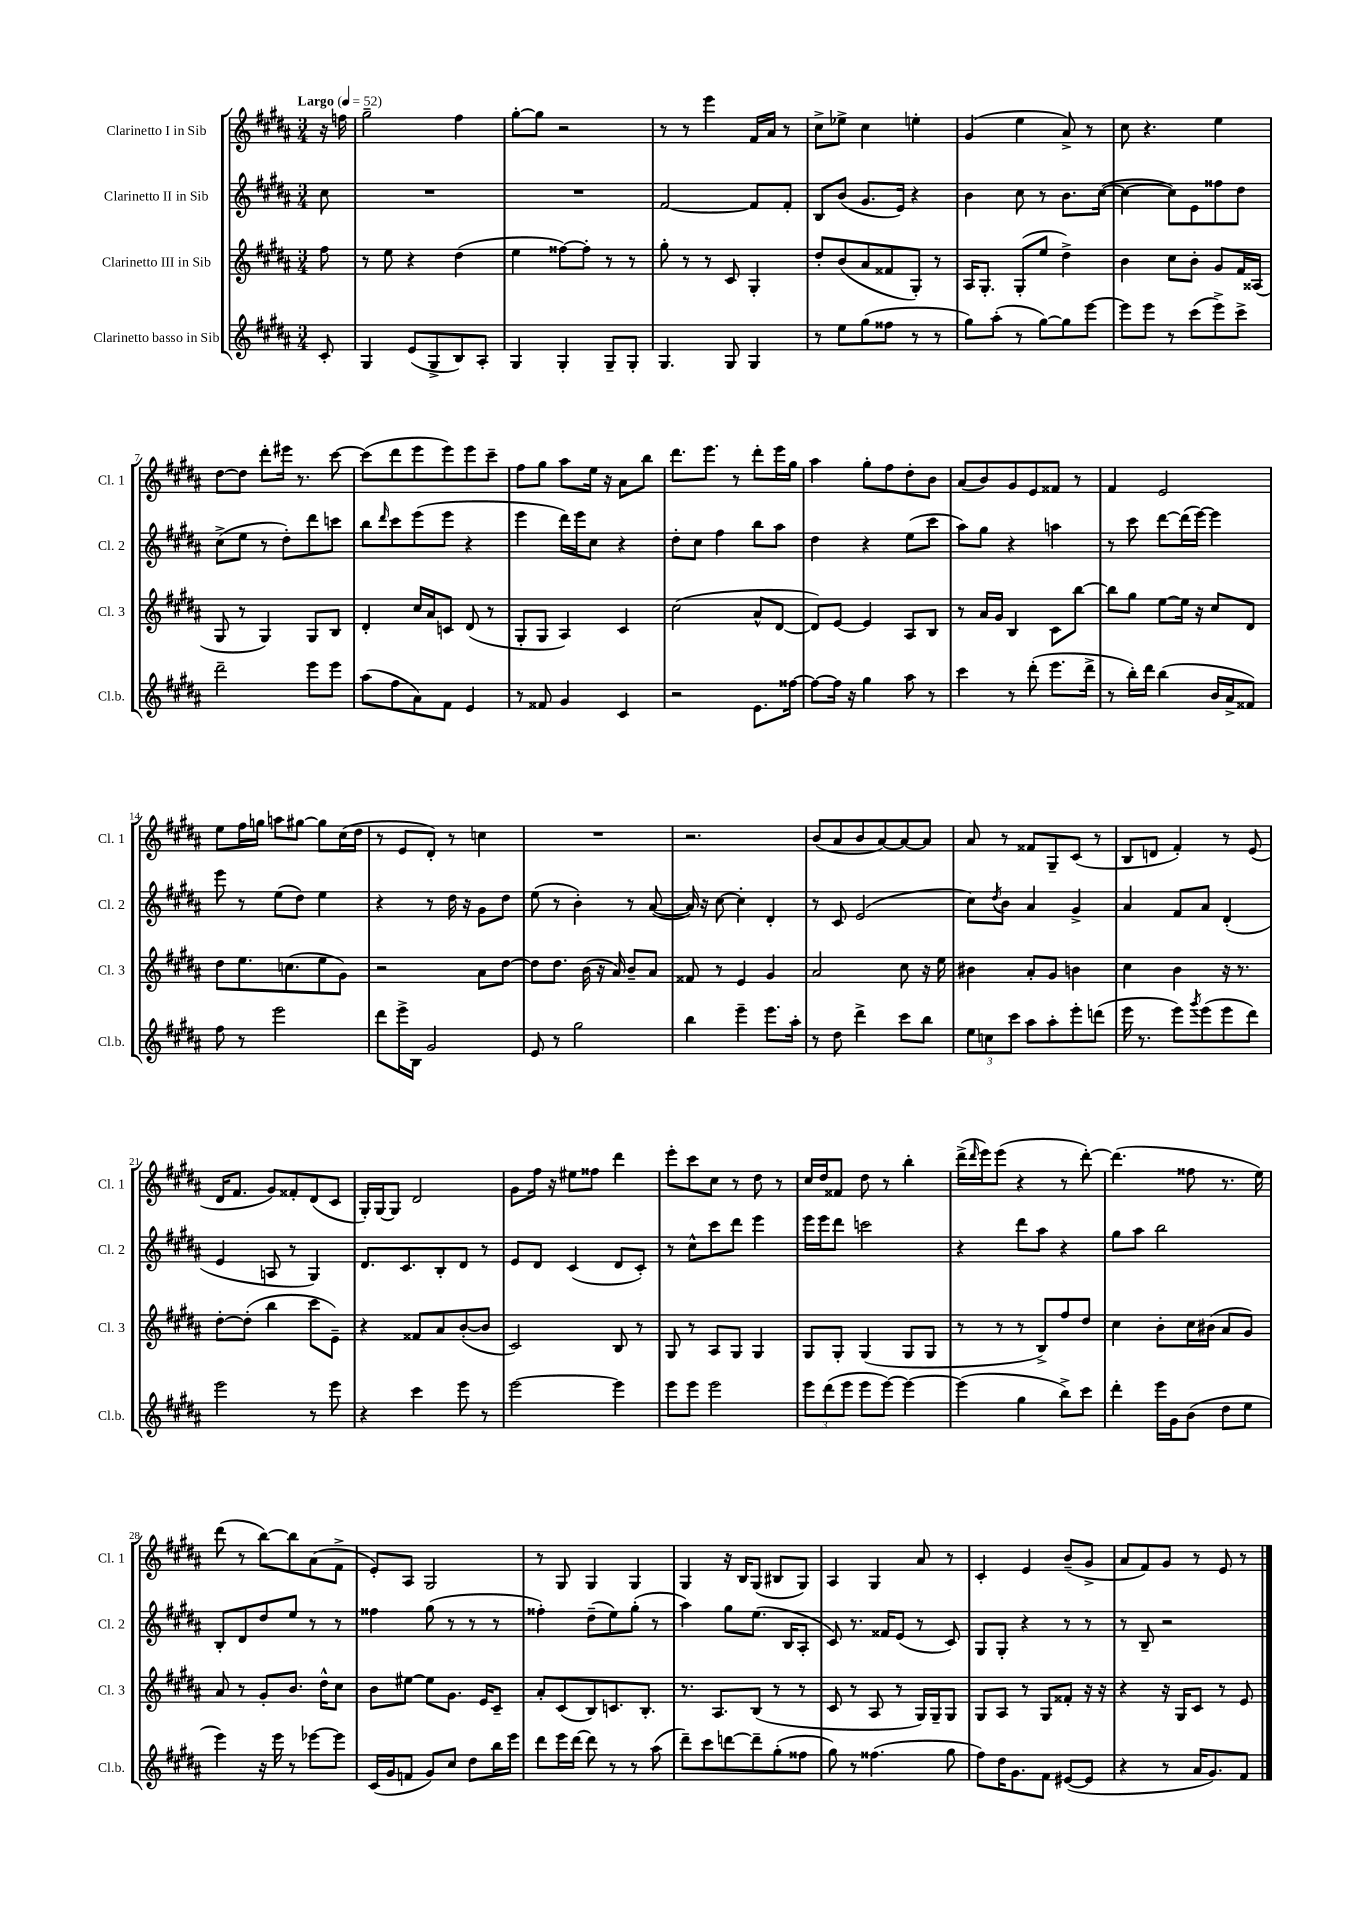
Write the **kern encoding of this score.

**kern	**kern	**kern	**kern
*part4	*part3	*part2	*part1
*staff4	*staff3	*staff2	*staff1
*I"Clarinetto basso in Sib	*I"Clarinetto III in Sib	*I"Clarinetto II in Sib	*I"Clarinetto I in Sib
*I'Cl.b.	*I'Cl. 3	*I'Cl. 2	*I'Cl. 1
*clefG2	*clefG2	*clefG2	*clefG2
*k[f#c#g#d#a#]	*k[f#c#g#d#a#]	*k[f#c#g#d#a#]	*k[f#c#g#d#a#]
*M3/4	*M3/4	*M3/4	*M3/4
*MM52	*MM52	*MM52	*MM52
=	=	=	=
!	!	!	!LO:TX:a:B:t=Largo
8c#'/	8ff#\	8cc#\	16r
.	.	.	16ffn\
=1	=1	=1	=1
4G#/	8r	2.r	2gg#~\
.	8ee\	.	.
(8e/L	4r	.	.
8G#^/	.	.	.
8B/)	(4dd#\	.	4ff#\
8A#'/J	.	.	.
=2	=2	=2	=2
4G#/	4ee\	2.r	[8gg#'\L
.	.	.	8gg#\J]
4G#'/	[8ff##X\L)	.	2r
.	8ff##'\J]	.	.
8G#~/L	8r	.	.
8G#'/J	8r	.	.
=3	=3	=3	=3
4.G#/	8gg#'\	[2f#/	8r
.	8r	.	8r
.	8r	.	4eee\
8G#/	8c#/	.	.
4G#/	4G#'/	8f#/L]	16f#/LL
.	.	.	16a#/JJ
.	.	8f#'/J	8r
=4	=4	=4	=4
8r	8dd#'/L	8B/L	8cc#^\L
8ee\L	(8b/	(8b/J	8ee-X^\J
(8gg#\	8a#/	8.g#/L	4cc#\
8ff##X\J	8f##X/	.	.
.	.	16e/Jk)	.
8r	8G#'/J)	4r	4een'\
8r	8r	.	.
=5	=5	=5	=5
8gg#\L)	16A#/KL	4b\	(4g#/
.	8.G#'/J	.	.
(8aa#'\J	.	.	.
8r	(8G#'/L	8cc#\	4ee\
[8gg#\L)	8ee/J	8r	.
8gg#\]	4dd#^\)	8.b\L	8a#^/)
[8eee\J	.	.	8r
.	.	([16cc#\Jk	.
=6	=6	=6	=6
8eee\L]	4b\	4cc#\_	8cc#\
8eee\J	.	.	4.r
8r	8cc#\L	8cc#\L])	.
(8ccc#\L	8b'\J	8e\	.
8eee^\)	8g#/L	8ff##X\	4ee\
8ccc#^\J	16f#/L	8dd#\J	.
.	(16A##X/JJ	.	.
!!LO:LB:g=z
=7	=7	=7	=7
2ddd#~\	8G#/	(8cc#^\L	[8dd#\L
.	8r	8ee\J	8dd#\J]
.	4G#/)	8r	8ddd#'\L
.	.	8dd#'\L)	16eee#X\Jk
.	.	.	8.r
8eee\L	8G#/L	8ddd#\	.
8eee\J	8B/J	8cccn\J	[8ccc#\
=8	=8	=8	=8
(8aa#\L	4d#'/	8bb\L	(8ccc#\L]
.	.	16qqddd#/	.
8ff#\	.	8ccc#\	8ddd#\
8a#\)	16cc#/LL	(8eee\	8eee\
.	16a#/J	.	.
8f#\J	8cn/J	8eee\J	8eee\)
4e/	(8d#/	4r	8eee\
.	8r	.	8ccc#~\J
=9	=9	=9	=9
8r	8G#'/L	4eee\	8ff#\L
8f##X/	8G#/J	.	8gg#\J
4g#/	4A#/)	16ddd#\LL)	8aa#\L
.	.	16eee\J	.
.	.	8cc#\J	16ee\Jk
.	.	.	16r
4c#/	4c#/	4r	8a#\L
.	.	.	8bb\J
=10	=10	=10	=10
2r	(2cc#\	8dd#'\L	8.ddd#\L
.	.	8cc#\J	.
.	.	.	8.eee\J
.	.	4ff#\	.
.	.	.	8r
8.e\L	8a#^^/L	8bb\L	8ddd#'\L
.	[8d#/J	8aa#\J	16eee\L
[16ff##X\Jk	.	.	16gg#\JJ
=11	=11	=11	=11
8ff##\L_	8d#/L])	4dd#\	4aa#\
16ff##\Jk]	[8e/J	.	.
16r	.	.	.
4gg#\	4e/]	4r	8gg#'\L
.	.	.	8ff#\
8aa#\	8A#/L	(8ee\L	8dd#'\
8r	8B/J	8ccc#\J	8b\J
=12	=12	=12	=12
4ccc#\	8r	8aa#\L)	(8a#/L
.	16a#/LL	8gg#\J	8b/)
.	16g#/JJ	.	.
8r	4B/	4r	8g#/
(8ddd#'\	.	.	8e/
8.eee\L	8c#\L	4aan\	8f##X/J
.	[8bb\J	.	8r
16ddd#^\Jk	.	.	.
=13	=13	=13	=13
8r	8bb\L]	8r	4f#/
16bb'\LL)	8gg#\J	8ccc#\	.
16ddd#\JJ	.	.	.
(4bb\	[8ee\L	[8ddd#\L	2e/
.	16ee\Jk]	(16ddd#\L]	.
.	16r	[16eee\JJ)	.
16b/LL	8cc#/L	4eee\]	.
16a#^/J	.	.	.
8f##X/J)	8d#/J	.	.
!!LO:LB:g=z
=14	=14	=14	=14
8ff#\	8dd#\L	8eee\	8ee\L
8r	8.ee\	8r	16ff#\L
.	.	.	16ggn\JJ
2eee\	.	(8ee\L	8aan\L
.	(8.ccn\	.	.
.	.	8dd#\J)	[8gg#X\J
.	8ee\	4ee\	8gg#\L]
.	8g#\J)	.	(16cc#\L
.	.	.	16dd#\JJ
=15	=15	=15	=15
8ddd#\L	2r	4r	8r
16eee^\L	.	.	8e/L
16B\JJ	.	.	.
2g#/	.	8r	8d#'/J)
.	.	16dd#\	8r
.	.	16r	.
.	8a#\L	8g#\L	4ccn\
.	[8dd#\J	8dd#\J	.
=16	=16	=16	=16
8e/	8dd#\L]	(8ee\	2.r
8r	8.dd#\J	8r	.
2gg#\	.	4b'\)	.
.	(16b\	.	.
.	16r	.	.
.	16a#/)	.	.
.	8b~/L	8r	.
.	8a#/J	([8a#/	.
=17	=17	=17	=17
4bb\	8f##X/	16a#/])	2.r
.	.	16r	.
.	8r	[8cc#\	.
4eee~\	4e/	4cc#'\]	.
8.eee\L	4g#/	4d#'/	.
16aa#'\Jk	.	.	.
=18	=18	=18	=18
8r	2a#/	8r	(8b/L
8dd#\	.	8c#/	8a#/
4ddd#^\	.	(2e/	8b/
.	.	.	[8a#/)
8ccc#\L	8cc#\	.	8a#/_
8bb\J	16r	.	8a#/J]
.	16ee\	.	.
=19	=19	=19	=19
12ee\L	4b#X\	8cc#\L)	8a#/
12ccn\	.	.	.
.	.	8qdd#/	.
.	.	8b\J	8r
12ccc#\J	.	.	.
8aa#\L	8a#'/L	4a#/	8f##X/L
8aa#'\	8g#/J	.	8G#~/
8eee'\	4bn\	4g#^/	(8c#/J
(8dddn\J	.	.	8r
=20	=20	=20	=20
16eee\	4cc#\	4a#/	8B/L
8.r	.	.	.
.	.	.	8dn/J
8eee\L)	4b\	8f#/L	4f#'/)
8qggg#/	.	.	.
(8eee\	.	8a#/J	.
8eee\	16r	(4d#'/	8r
.	8.r	.	.
8ddd#\J)	.	.	(8e/
!!LO:LB:g=z
=21	=21	=21	=21
2eee\	[8dd#'\L	4e/	16d#/KL
.	.	.	8.f#/J
.	(8dd#'\J]	.	.
.	4bb\	8An/	8g#/L)
.	.	8r	8f##X'/
8r	8ccc#\L	4G#/)	(8d#/
8eee\	8e~\J)	.	8c#/J
=22	=22	=22	=22
4r	4r	8.d#/L	16G#'/LL)
.	.	.	[16G#/J
.	.	.	8G#/J]
.	.	8.c#/	.
4ccc#\	8f##X/L	.	2d#/
.	8a#/	8B'/	.
8eee\	([8b'/	8d#/J	.
8r	8b/J]	8r	.
=23	=23	=23	=23
[2eee\	2c#/)	8e/L	8g#\L
.	.	8d#/J	16ff#\Jk
.	.	.	16r
.	.	(4c#/	8ee#X\L
.	.	.	8ff##X\J
4eee\]	8B/	8d#/L	4ddd#\
.	8r	8c#'/J)	.
=24	=24	=24	=24
8eee\L	8G#/	8r	8eee'\L
8eee\J	8r	8cc#^^\L	8ccc#\
2eee\	8A#/L	8ccc#\	8cc#\J
.	8G#/J	8ddd#\J	8r
.	4G#/	4eee\	8dd#\
.	.	.	8r
=25	=25	=25	=25
12eee\L	8G#/L	16eee\LL	16cc#/LL
.	.	16eee\J	16dd#/J
(12ddd#\	.	.	.
.	8G#'/J	8ddd#\J	8f##X/J
12eee\J	.	.	.
8eee\L	(4G#/	2cccn\	8dd#\
[8eee\J)	.	.	8r
4eee\_	8G#/L	.	4bb'\
.	8G#/J	.	.
=26	=26	=26	=26
(4eee\]	8r	4r	(16ddd#^\LL
.	.	.	16qqddd#/
.	.	.	16eee\J)
.	8r	.	(8eee\J
4gg#\	8r	8ddd#\L	4r
.	8B^/L)	8aa#\J	.
8bb^\L)	8ff#/	4r	8r
8ccc#\J	8dd#/J	.	[8ddd#'\)
=27	=27	=27	=27
4ddd#'\	4cc#\	8gg#\L	(4.ddd#\]
.	.	8aa#\J	.
16eee\LL	8b'\L	2bb\	.
16g#\J	.	.	.
(8b\J	16cc#\L	.	8ff##X\
.	(16b#X\JJ	.	.
8dd#\L	8a#/L	.	8.r
8ee\J	8g#/J)	.	.
.	.	.	16ee\)
!!LO:LB:g=z
=28	=28	=28	=28
4eee\)	8a#/	8B'/L	(8ddd#\
.	8r	8d#/	8r
16r	8g#'/L	8dd#/	[8bb\L)
16eee\	.	.	.
8r	8.b/J	8ee/J	8bb\]
[8eee-X\L	.	8r	(8a#\
.	16dd#^^\KL	.	.
8eee-\J]	8cc#\J	8r	8f#^\J
=29	=29	=29	=29
(16c#/LL	8b\L	4ff##X\	8e'/L)
16g#/J	.	.	.
8fn/J	[8ee#X\J	.	8A#/J
8g#/L)	8ee#\L]	(8gg#\	2G#/
8cc#/J	8.g#\J	8r	.
8dd#\L	.	8r	.
.	16e/KL	.	.
16bb\L	8c#~/J	8r	.
16eee\JJ	.	.	.
=30	=30	=30	=30
8ddd#\L	8a#'/L	4ff##X'\)	8r
16eee\L	(8c#/	.	8G#/
[16ddd#\JJ	.	.	.
8ddd#\]	8B/)	(8dd#~\L	4G#/
8r	8.cn/	8ee\)	.
8r	.	(8gg#'\J	4G#/
.	8.B'/J	.	.
(8aa#\	.	8r	.
=31	=31	=31	=31
8ddd#~\L)	8.r	4aa#\)	4G#/
8ccc#\	.	.	.
.	8.A#/L	.	.
[8dddn\	.	8gg#\L	16r
.	.	.	16B/KL
8ddd~\]	(8B/J	(8.ee\J	(8G#/J
(8gg#'\	8r	.	8B#X/L
.	.	16B/KL	.
8ff##X\J	8r	8A#'/J	8G#/J)
=32	=32	=32	=32
8gg#\)	8c#/	8c#/)	4A#/
8r	8r	8.r	.
(4.ff##X\	8A#/	.	4G#/
.	.	16f##X/KL	.
.	8r	(8e/J	.
.	16G#/LL)	8r	8a#/
.	16G#~/J	.	.
8gg#\	8G#/J	8c#/)	8r
=33	=33	=33	=33
8ff#\L)	8G#/L	8G#/L	4c#'/
16dd#\K	8A#/J	8G#'/J	.
8.g#\	.	.	.
.	8r	4r	4e/
8f#\J	8G#/L	.	.
([8e#X/L	8f##X'/J	8r	(8b~/L
8e#/J]	16r	8r	8g#^/J
.	16r	.	.
=34	=34	=34	=34
4r	4r	8r	8a#/L
.	.	8B~/	8f#/)
8r	16r	2r	8g#/J
.	16G#/KL	.	.
16a#/KL	8c#/J	.	8r
8.g#/)	.	.	.
.	8r	.	8e/
8f#/J	8e/	.	8r
==	==	==	==
*-	*-	*-	*-
